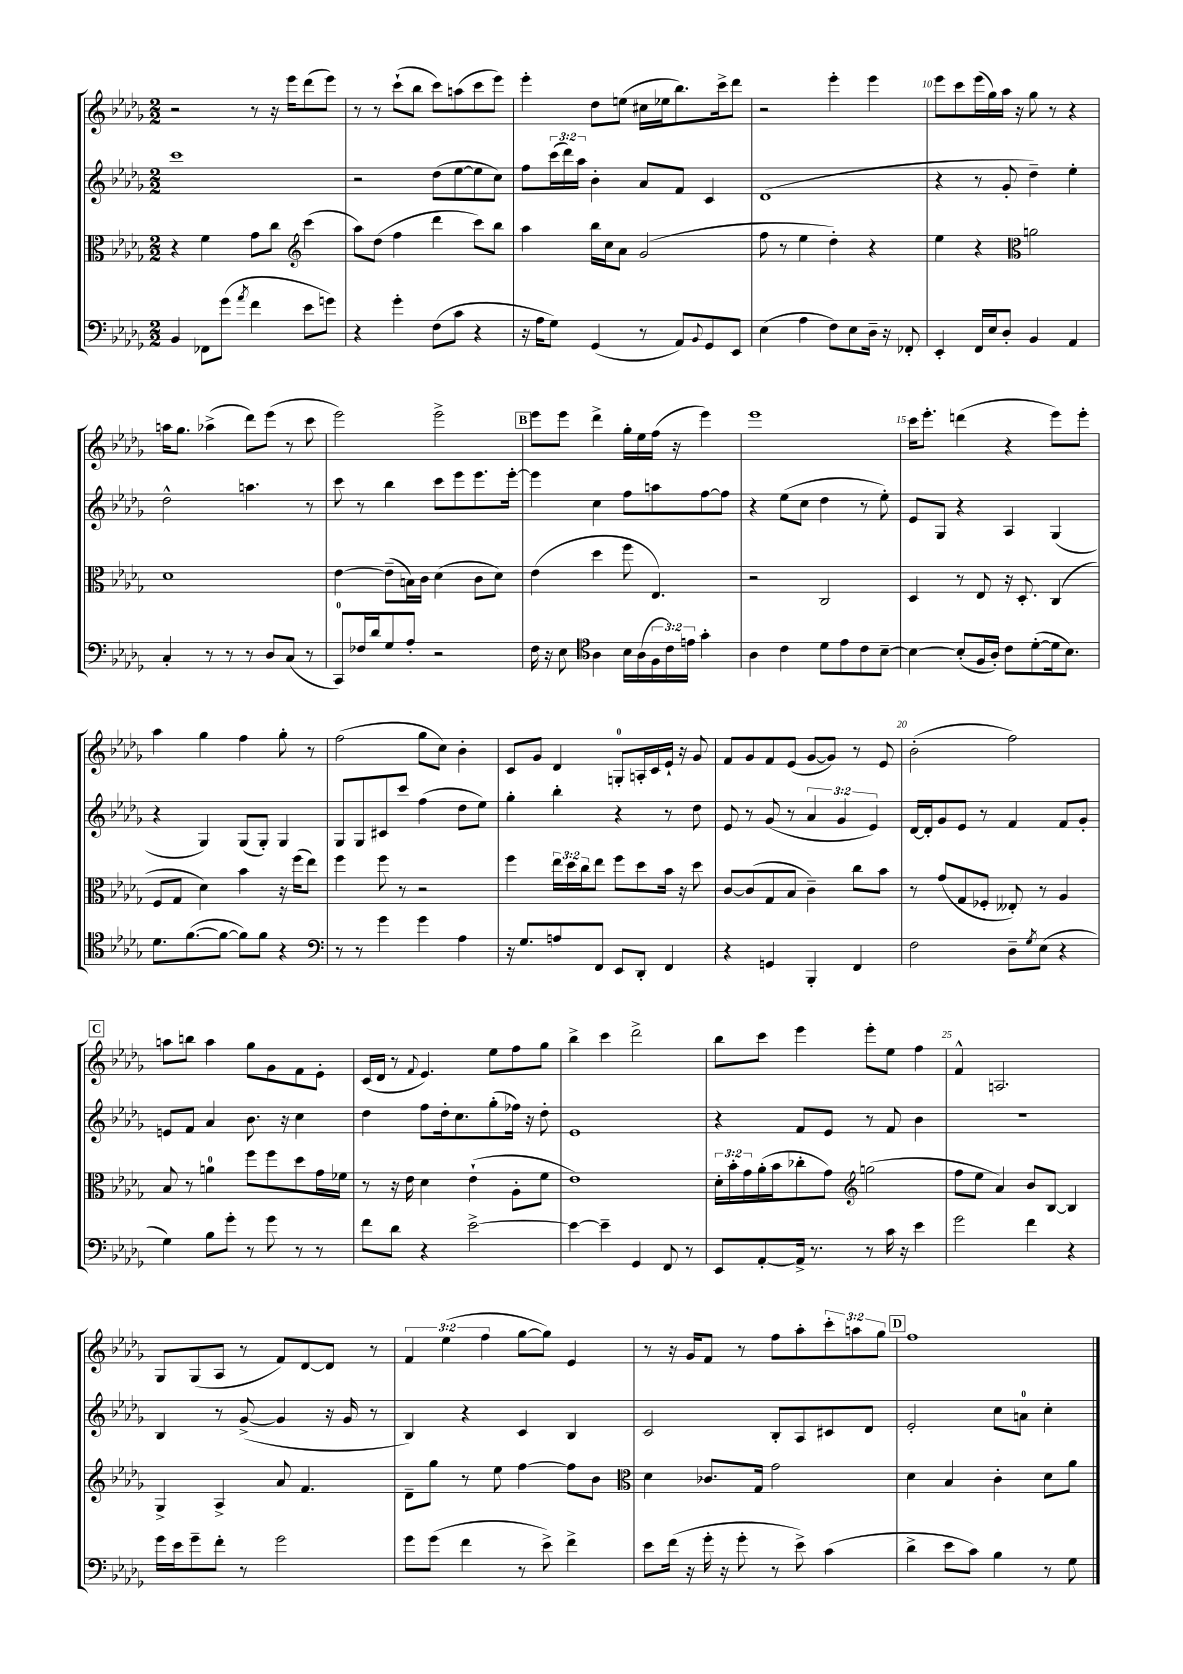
<<
\new StaffGroup <<
\new Staff = "s0" {
    \clef treble \key des \major \numericTimeSignature \time 2/2 \override Staff.TupletNumber.text = #tuplet-number::calc-fraction-text
    r2 r8 r16 ees'''16 des'''8( ees'''8) |
    r8 r8 c'''8-!( bes''8 c'''8) a''8( c'''8 ees'''8) |
    ees'''4-. des''8 e''8( cis''16 ees''16 bes''8.) c'''16-> des'''8 |
    r2 ees'''4-. ees'''4 |
    ees'''8 c'''8 ees'''16( ges''16) aes''16 r16 ges''8 r8 r4 |
    a''16 ges''8. aes''4->( des'''8) ees'''8( r8 c'''8 |
    ees'''2) ees'''2-> |
    \mark \markup { \box "B" } ees'''8 ees'''8 des'''4-> ges''16-. ees''16 f''16( r16 ees'''4) |
    ees'''1 |
    c'''16 ees'''8.-. d'''4( r4 ees'''8) ees'''8-. |
    aes''4 ges''4 f''4 ges''8-. r8 |
    f''2( ges''8 c''8) bes'4-. |
    c'8 ges'8 des'4 g8-0-. a16-. c'16 ees'16-! r16 ges'8 |
    f'8 ges'8 f'8 ees'8( ges'8~ ges'8) r8 ees'8 |
    bes'2-.( f''2) |
    \mark \markup { \box "C" } a''8 b''8 a''4 ges''8 ges'8 f'8 ees'8-. |
    c'16( des'16 r8 \appoggiatura { f'8 } ees'4.) ees''8 f''8 ges''8 |
    bes''4-> c'''4 des'''2-> |
    bes''8 c'''8 ees'''4 ees'''8-. ees''8 f''4 |
    f'4-^ a2. |
    ges8 ges8( aes8 r8 f'8) des'8~ des'8 r8 |
    \tuplet 3/2 { f'4 ees''4( f''4 } ges''8~ ges''8) ees'4 |
    r8 r16 ges'16 f'8 r8 f''8 aes''8-. \tuplet 3/2 { c'''8-. a''8 ges''8 } |
    \mark \markup { \box "D" } f''1 \bar "|." |
}
\new Staff = "s1" {
    \clef treble \key des \major \numericTimeSignature \time 2/2 \override Staff.TupletNumber.text = #tuplet-number::calc-fraction-text
    c'''1 |
    r2 des''8( ees''8~ ees''8 c''8) |
    f''8 \tuplet 3/2 { c'''16( des'''16) aes''16 } bes'4-. aes'8 f'8 c'4 |
    des'1( |
    r4 r8 ges'8-. des''4--) ees''4-. |
    des''2-^ a''4. r8 |
    c'''8 r8 bes''4 c'''8 ees'''8 ees'''8. ees'''16~-. |
    \mark \markup { \box "B" } ees'''4 c''4 f''8 a''8 f''8~ f''8 |
    r4 ees''8( c''8 des''4 r8 ees''8-.) |
    ees'8 ges8 r4 aes4 ges4( |
    r4 ges4) ges8( ges8-.) ges4 |
    ges8 ges8 cis'8 c'''8 f''4( des''8 ees''8) |
    ges''4-. bes''4-. r4 r8 des''8 |
    ees'8 r8 ges'8( r8 \tuplet 3/2 { aes'4 ges'4 ees'4) } |
    des'16~ des'16-. ges'8 ees'8 r8 f'4 f'8 ges'8-. |
    \mark \markup { \box "C" } e'8 f'8 aes'4 bes'8. r16 c''4 |
    des''4 f''8 des''16-. c''8. ges''8-.( fes''16) r16 des''8-. |
    ees'1 |
    r4 f'8 ees'8 r8 f'8 bes'4 |
    R1 |
    bes4 r8 ges'8~->( ges'4 r16 ges'16 r8 |
    bes4) r4 c'4 bes4 |
    c'2 bes8-. aes8 cis'8 des'8 |
    \mark \markup { \box "D" } ees'2-. c''8 a'8-0 c''4-. \bar "|." |
}
\new Staff = "s2" {
    \clef alto \key des \major \numericTimeSignature \time 2/2 \override Staff.TupletNumber.text = #tuplet-number::calc-fraction-text
    r4 f'4 ges'8 c''8 \clef treble c'''4( |
    aes''8) des''8( f''4 des'''4 c'''8) bes''8 |
    aes''4 bes''16 c''16 aes'8 ges'2( |
    f''8 r8 ees''4 des''4-.) r4 |
    ees''4 r4 \clef alto a'2 |
    des'1 |
    ees'4~ ees'8--( b16) c'16 des'4( c'8 des'8) |
    \mark \markup { \box "B" } ees'4( des''4 f''8 ees4.) |
    r2 c2 |
    des4 r8 ees8 r16 des8.-. c4( |
    f8 ges8 des'4) bes'4 r16 f''16( ees''8) |
    f''4 f''8 r8 r2 |
    f''4 \tuplet 3/2 { ees''16 des''16 c''16 } ees''8 f''8 des''8 bes'16 r16 des''8 |
    c'8~ c'8( ges8 bes8 c'4--) c''8 bes'8 |
    r8 ges'8( ges8 fes8-. eeses8-.) r8 aes4 |
    \mark \markup { \box "C" } bes8 r8 a'4-0 f''8 f''8 des''8 ges'16 fes'16 |
    r8 r16 ees'16 des'4 ees'4-!( aes8-. f'8 |
    ees'1) |
    \tuplet 3/2 { des'16-. bes'16-. ges'16 } aes'16-.( bes'16 ces''8-. ges'8) \clef treble g''2( |
    f''8 ees''8 aes'4) bes'8 bes8~ bes4 |
    ges4-> aes4-> aes'8 f'4. |
    des'8-- ges''8 r8 ees''8 f''4~ f''8 bes'8 |
    \clef alto des'4 ces'8. ges16 ges'2 |
    \mark \markup { \box "D" } des'4 bes4 c'4-. des'8 aes'8 \bar "|." |
}
\new Staff = "s3" {
    \clef bass \key des \major \numericTimeSignature \time 2/2 \override Staff.TupletNumber.text = #tuplet-number::calc-fraction-text
    bes,4 fes,8 ges'8( \acciaccatura { aes'8 } f'4 ees'8 g'8) |
    r4 ges'4-. f8( c'8 r4 |
    r16 aes16 ges8) ges,4( r8 aes,8) \appoggiatura { bes,8 } ges,8 ees,8 |
    ees4( aes4 f8) ees8 des16-- r16 fes,8-. |
    ees,4-. f,16 ees16 des8-. bes,4 aes,4 |
    c4-. r8 r8 r8 des8 c8( r8 |
    c,8-0) fes16 des'16 ges8 aes8-. r2 |
    \mark \markup { \box "B" } f16 r16 ees8 \clef tenor aes4 bes16 aes16( \tuplet 3/2 { f16 c'16) e'16 } ges'4-. |
    aes4 c'4 des'8 ees'8 c'8 bes8~-- |
    bes4~ bes8-.( f16 aes16-.) c'8 des'8~-.( des'16 bes8.) |
    des'8. f'8.~( f'8~ f'8) f'8 r4 |
    \clef bass r8 r8 ges'4 ges'4 aes4 |
    r16 ges8. a8 f,8 ees,8 des,8-. f,4 |
    r4 g,4 bes,,4-. f,4 |
    f2 des8-- \acciaccatura { ges8 } ees8( r4 |
    \mark \markup { \box "C" } ges4) bes8 ges'8-. r8 ges'8 r8 r8 |
    f'8 des'8 r4 ees'2~-> |
    ees'4~ ees'4-- ges,4 f,8 r8 |
    ees,8 aes,8~-. aes,16-> r8. r8 c'16 r16 ees'4 |
    ges'2 f'4 r4 |
    ges'16 ees'16 ges'8-- f'8-. r8 ges'2 |
    ges'8 ges'8( f'4 r8 ees'8->) f'4-> |
    ees'8 f'16( r16 ges'16-. r16 ges'8-. r8 ees'8->) c'4( |
    \mark \markup { \box "D" } des'4-> ees'8 c'8) bes4 r8 ges8 \bar "|." |
}
>>
>>
\layout { \context { \Score currentBarNumber = #6 \override BarNumber.break-visibility = ##(#f #t #t) barNumberVisibility = #(every-nth-bar-number-visible 5) } }
